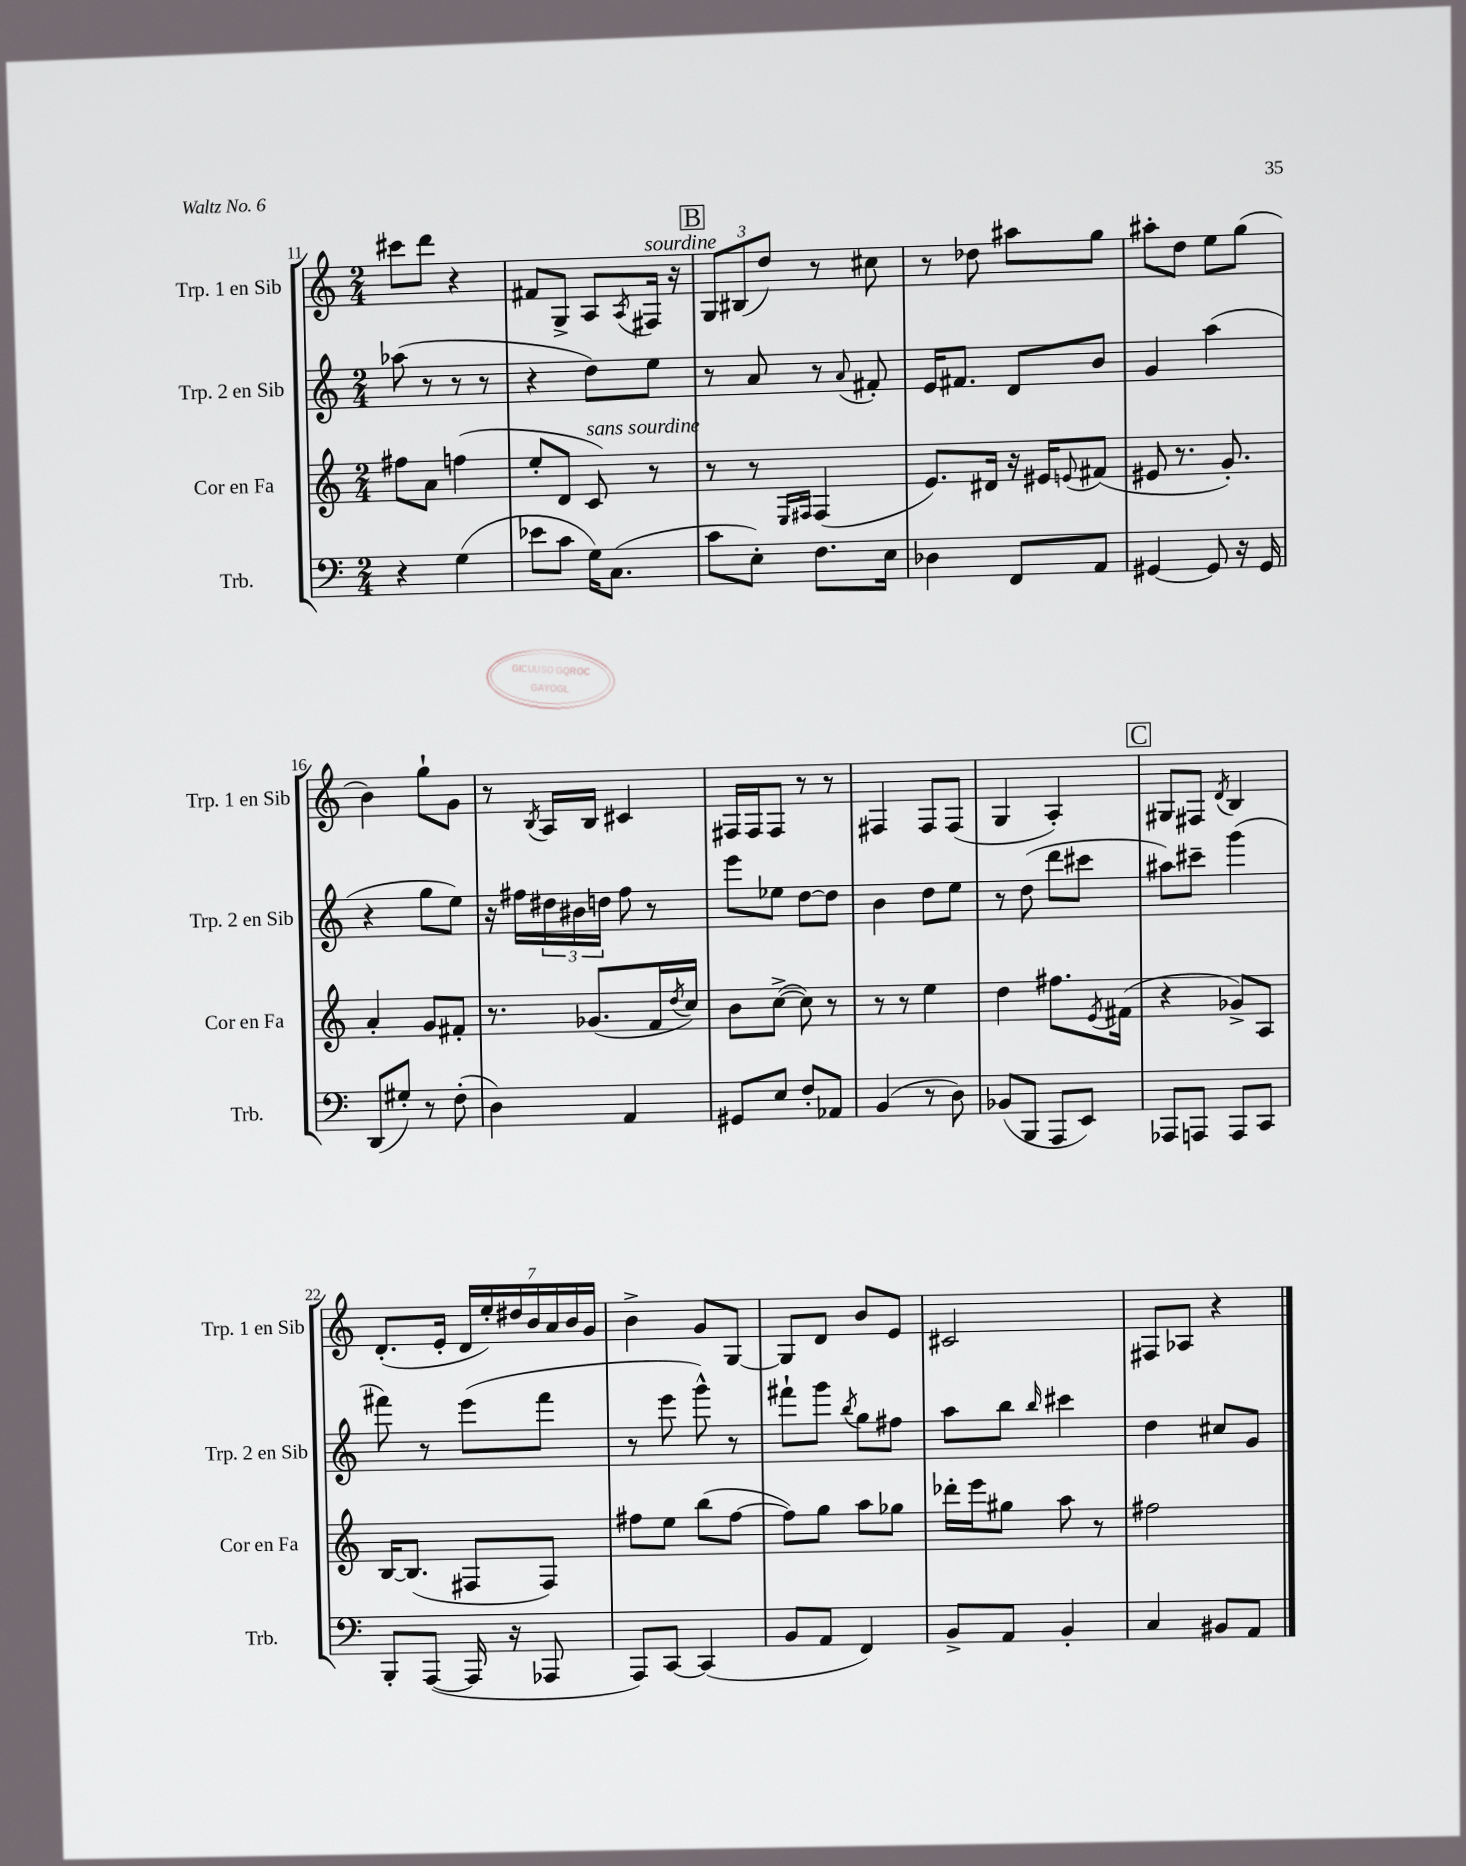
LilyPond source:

<<
\new StaffGroup <<
\new Staff = "s0" \with { instrumentName = "Trp. 1 en Sib" shortInstrumentName = "Trp. 1 en Sib" } {
    \clef treble \key c \major \numericTimeSignature \time 2/4
    cis'''8 d'''8 r4 |
    fis'8 g8-> a8 \acciaccatura { a8 } fis16^\markup { \italic "sourdine" } r16 |
    \mark \markup { \box "B" } \tuplet 3/2 { g8 bis8( d''8) } r8 cis''8 |
    r8 des''8 ais''8 g''8 |
    ais''8-. d''8 e''8 g''8( |
    b'4) g''8-! g'8 |
    r8 \acciaccatura { b8 } a16 b16 cis'4 |
    fis16 fis16 fis8 r8 r8 |
    fis4 fis8 fis8( |
    g4 a4-.) |
    \mark \markup { \box "C" } gis8 fis8 \acciaccatura { d'8 } b4 |
    d'8.-.( e'16-. \tuplet 7/4 { d'16 e''16-.) dis''16 b'16 a'16 b'16 g'16 } |
    b'4-> g'8 g8~ |
    g8 d'8 b'8 e'8 |
    cis'2 |
    fis8 aes8 r4 \bar "|." |
}
\new Staff = "s1" \with { instrumentName = "Trp. 2 en Sib" shortInstrumentName = "Trp. 2 en Sib" } {
    \clef treble \key c \major \numericTimeSignature \time 2/4
    aes''8( r8 r8 r8 |
    r4 d''8) e''8 |
    \mark \markup { \box "B" } r8 a'8 r8 \appoggiatura { a'8 } fis'8-. |
    e'16 fis'8. d'8 b'8 |
    g'4 a''4( |
    r4 g''8 e''8) |
    r16 fis''16 \tuplet 3/2 { dis''16 bis'16 d''16 } fis''8 r8 |
    e'''8 ees''8 d''8~ d''8 |
    b'4 d''8 e''8 |
    r8 d''8( d'''8 cis'''8 |
    \mark \markup { \box "C" } ais''8) cis'''8-- g'''4( |
    fis'''8) r8 e'''8( fis'''8 |
    r8 e'''8 g'''8-^) r8 |
    fis'''8-! g'''8 \acciaccatura { b''8 } g''8 fis''8 |
    a''8 b''8 \grace { b''16 } cis'''4 |
    d''4 cis''8 g'8 \bar "|." |
}
\new Staff = "s2" \with { instrumentName = "Cor en Fa" shortInstrumentName = "Cor en Fa" } {
    \clef treble \key c \major \numericTimeSignature \time 2/4
    fis''8 a'8 f''4( |
    e''8-. d'8 c'8^\markup { \italic "sans sourdine" }) r8 |
    \mark \markup { \box "B" } r8 r8 \grace { e16 fis16 } fis4( |
    e'8.) dis'16 r16 eis'16 \appoggiatura { e'8 } fis'8( |
    eis'8 r8. g'8.-.) |
    a'4-. g'8 fis'8-. |
    r8. ges'8.( f'16 \acciaccatura { d''8 } c''16) |
    b'8 c''8~->( c''8) r8 |
    r8 r8 e''4 |
    d''4 fis''8. \acciaccatura { e'8 } fis'16( |
    \mark \markup { \box "C" } r4 ges'8->) a8 |
    b16~ b8.( fis8 fis8) |
    fis''8 e''8 b''8( fis''8~ |
    fis''8) g''8 a''8 ges''8 |
    des'''16-. e'''16 gis''8 a''8 r8 |
    fis''2 \bar "|." |
}
\new Staff = "s3" \with { instrumentName = "Trb." shortInstrumentName = "Trb." } {
    \clef bass \key c \major \numericTimeSignature \time 2/4
    r4 g4( |
    ees'8 c'8 g16) c8.( |
    \mark \markup { \box "B" } c'8 e8-.) f8. e16 |
    des4 f,8 a,8 |
    gis,4~ gis,8 r16 gis,16 |
    d,8( gis8-.) r8 f8-.( |
    d4) a,4 |
    gis,8 e8 f8-. aes,8 |
    b,4( r8 d8) |
    bes,8( b,,8 a,,8 e,8) |
    \mark \markup { \box "C" } aes,,8 a,,8 a,,8 c,8 |
    b,,8-. a,,8~( a,,16 r16 aes,,8 |
    a,,8) c,8~ c,4( |
    b,8 a,8 f,4) |
    b,8-> a,8 b,4-. |
    c4 bis,8 a,8 \bar "|." |
}
>>
>>
\layout { \context { \Score currentBarNumber = #11 } }
